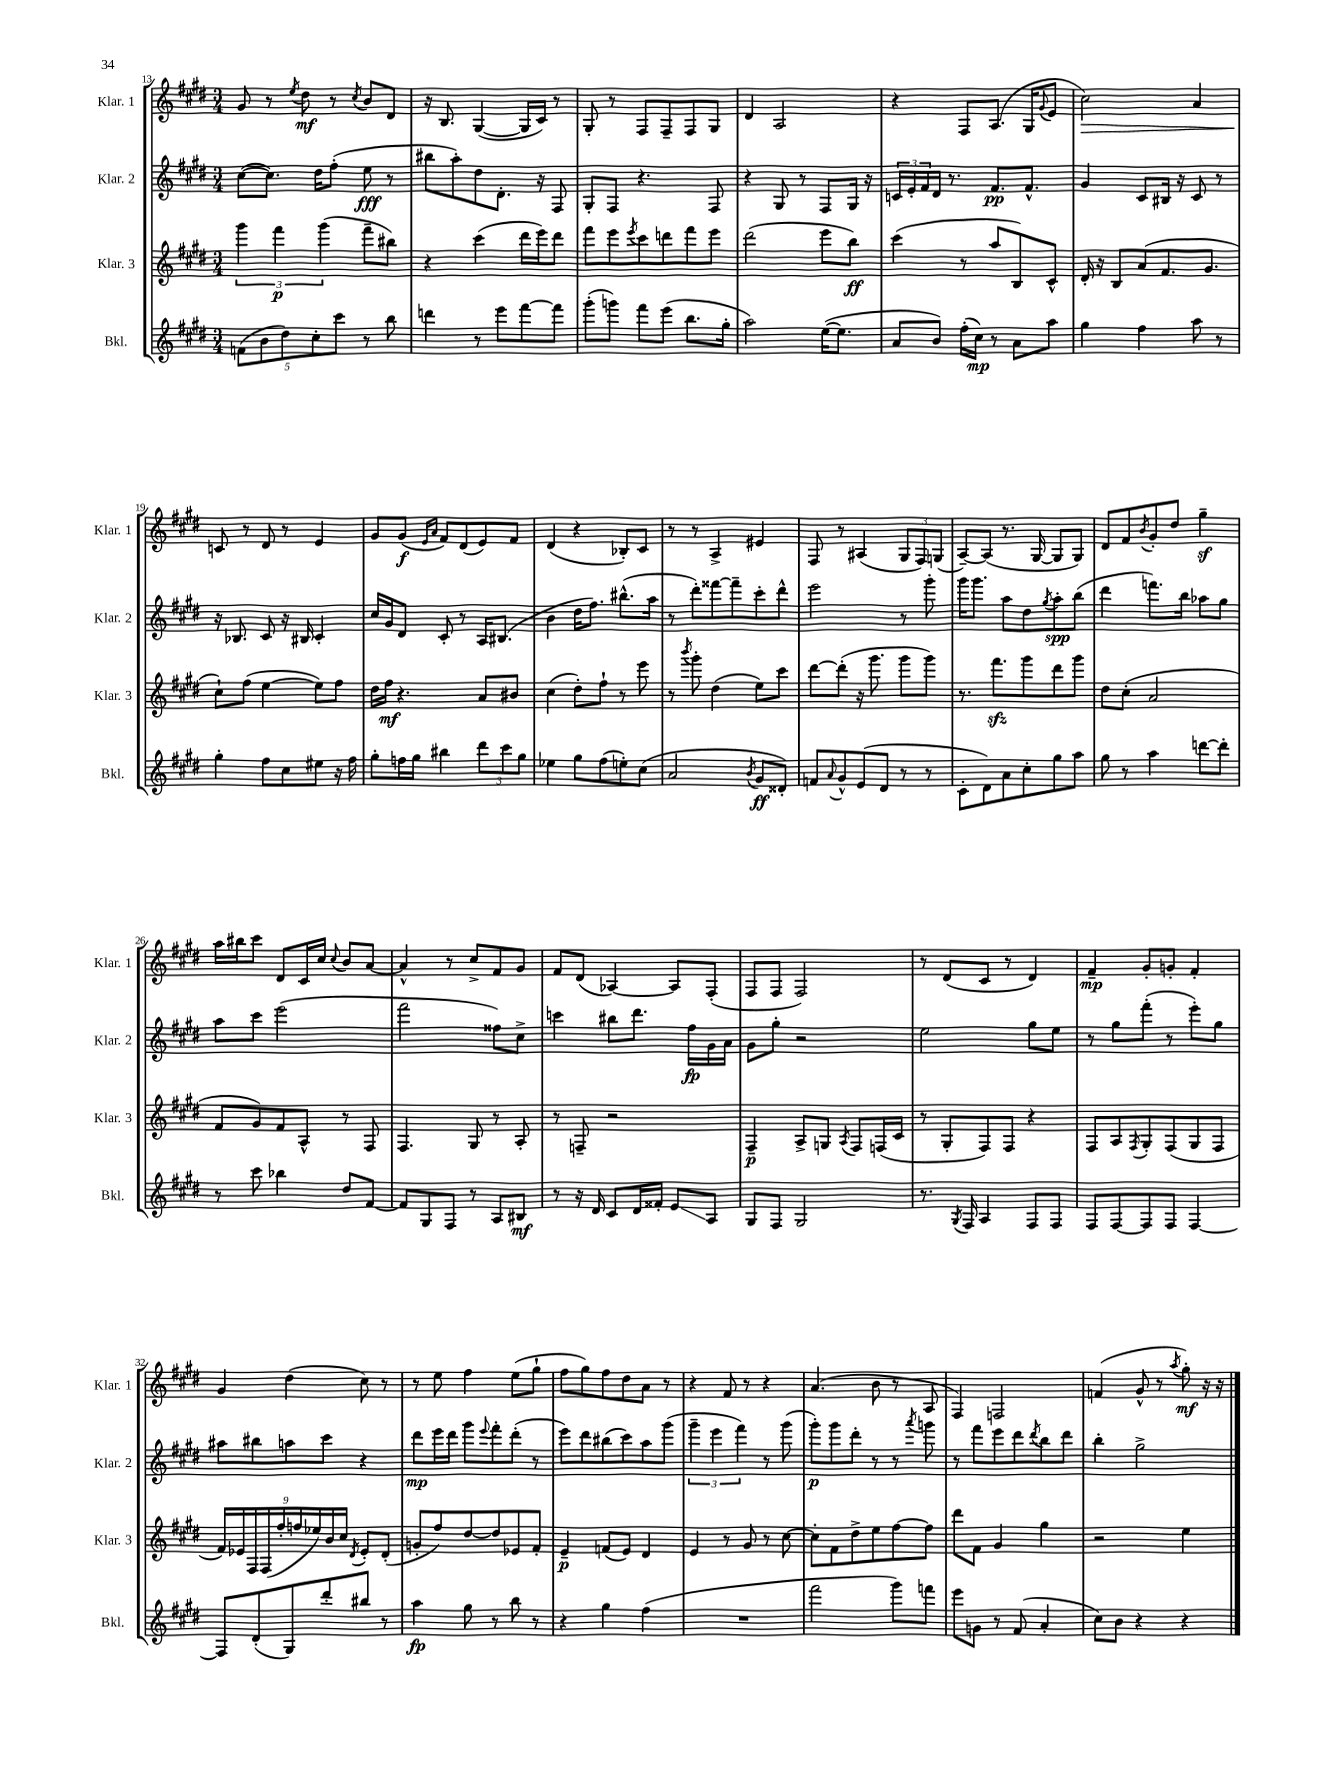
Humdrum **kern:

**kern	**kern	**kern	**kern
*staff4	*staff3	*staff2	*staff1
*clefG2	*clefG2	*clefG2	*clefG2
*k[f#c#g#d#]	*k[f#c#g#d#]	*k[f#c#g#d#]	*k[f#c#g#d#]
*M3/4	*M3/4	*M3/4	*M3/4
(10f	6ggg#	([8cc#	8g#
10b	.	.	.
.	.	8.cc#])	8r
.	6fff#	.	.
10dd#)	.	.	.
.	.	.	8qee
.	.	.	8dd#
10cc#'	.	.	.
.	.	16dd#	.
.	(6ggg#	.	.
.	.	(8ff#'	8r
10ccc#	.	.	.
.	.	.	8qcc#
8r	8fff#~	8ee	8b
8bb	8bb#)	8r	8d#
=	=	=	=
4ddd	4r	8bb#	16r
.	.	.	8.B
.	.	8aa')	.
8r	(4ccc#	8dd#	([4G#
8eee	.	8.d#'	.
[8fff#	16ddd#	.	16G#]
.	16eee)	16r	16c#)
8fff#]	8ddd#	8F#	8r
=	=	=	=
(8ggg#'	8fff#	8G#'	8G#'
8ggg)	8eee	8F#	8r
.	8qeee	.	.
8fff#	8ccc#	4.r	8F#
(8eee	8ddd	.	8F#~
8.bb	8fff#	.	8F#
.	8eee	8F#	8G#
16gg#'	.	.	.
=	=	=	=
2aa)	(2ddd#	4r	4d#
.	.	8G#	2A
.	.	8r	.
([16ee	8eee	8F#	.
8.ee]	.	.	.
.	8bb)	16G#	.
.	.	16r	.
=	=	=	=
8a	(4ccc#	24c	4r
.	.	24e'	.
.	.	24f#	.
8b)	.	16d#	.
.	.	8.r	.
(16ff#'	8r	.	8F#
16cc#)	.	.	.
8r	8aa	8.f#	(8.A
8a	8B)	.	.
.	.	8.f#^^	16G#
.	.	.	8qqg#
8aa	8c#^^	.	8e
=	=	=	=
4gg#	16d#'	4g#	2cc#)
.	16r	.	.
.	8B	.	.
4ff#	(8a	8c#	.
.	8.f#	16B#	.
.	.	16r	.
8aa	.	8c#	4a
.	8.g#	.	.
8r	.	8r	.
=	=	=	=
4gg#'	8cc#`)	16r	8c
.	.	8.B-	.
.	(8ff#	.	8r
8ff#	[4ee	8c#	8d#
8cc#	.	16r	8r
.	.	16B#	.
8ee#	8ee])	4c#'	4e
16r	8ff#	.	.
16ff#	.	.	.
=	=	=	=
8gg#'	16dd#	16cc#	8g#
.	16ff#	16g#	.
16ff	4.r	8d#	(8g#
16gg#	.	.	.
.	.	.	16qqe
.	.	.	16qqa
4bb#	.	8c#'	8f#)
.	.	8r	(8d#
12ddd#	8a	16A	8e)
.	.	(8.B#	.
12ccc#	.	.	.
.	8b#	.	8f#
12gg#	.	.	.
=	=	=	=
4ee-	(4cc#	4b	(4d#
8gg#	8dd#')	16dd#	4r
.	.	8.ff#)	.
(8ff#	8ff#`	.	.
8ee')	8r	(8.bb#^^	8B-')
(8cc#	8eee	.	8c#
.	.	16aa	.
=	=	=	=
2a	8r	8r	8r
.	8qbbb	.	.
.	8ggg#'	8ddd#')	8r
.	(4dd#	[8fff##	4A^
.	.	8fff##~]	.
8qb	.	.	.
8g#	8ee)	8ccc#'	4e#
8d##')	8ccc#	8ddd#^^	.
=	=	=	=
8f	[8ddd#	2eee	8F#
8qqa	.	.	.
8g#^^	(8ddd#']	.	8r
(8e	16r	.	(4A#
.	8.ggg#	.	.
8d#	.	.	.
8r	8ggg#	8r	12G#
.	.	.	12F#)
8r	8ggg#)	8ggg#'	.
.	.	.	(12G
=	=	=	=
8c#'	8.r	16ggg#	[8A~)
.	.	8.ggg#	.
8d#)	.	.	(8A]
.	8.fff#	.	.
8a	.	8aa	8.r
8cc#'	8ggg#	8dd#	.
.	.	.	[16G#
.	.	8qgg#	.
8gg#	8ddd#	8aa'	8G#]
8aa	8ggg#	(8bb	8G#)
=	=	=	=
8gg#	8dd#	4ddd#	8d#
8r	(8cc#'	.	8f#
.	.	.	8qb
4aa	2a	8.fff)	8g#'
.	.	.	8dd#
.	.	16bb	.
[8ddd	.	8aa-	4gg#~
8ddd']	.	8gg#	.
=	=	=	=
8r	8f#	8aa	16aa
.	.	.	16bb#
8ccc#	8g#)	8ccc#	8ccc#
4bb-	8f#	(2eee	8d#
.	8A^^	.	16c#
.	.	.	16cc#
.	.	.	8qqcc#
8dd#	8r	.	8b
[8f#	8F#	.	[8a
=	=	=	=
8f#]	4.F#	2fff#	4a^^]
8G#	.	.	.
8F#	.	.	8r
8r	8G#	.	8cc#^
8A	8r	8ff##)	8f#
8B#	8A'	8cc#^	8g#
=	=	=	=
8r	8r	4ccc	8f#
16r	8F~	.	(8d#
16d#	.	.	.
8c#	2r	8bb#	[4A-)
16d#	.	8.ddd#	.
16f##'	.	.	.
8e	.	.	8A-]
.	.	16ff#	.
8A	.	16g#	(8F#'
.	.	16a	.
=	=	=	=
8G#	4F#~	8g#	8F#
8F#	.	8gg#'	8F#
2G#	8A^	2r	2F#)
.	8G	.	.
.	8qA	.	.
.	8F#	.	.
.	(16F	.	.
.	16c#	.	.
=	=	=	=
8.r	8r	2ee	8r
.	8G#'	.	(8d#
8qG#	.	.	.
16F#	.	.	.
4A	8F#)	.	8c#
.	8F#	.	8r
8F#	4r	8gg#	4d#)
8F#	.	8ee	.
=	=	=	=
8F#	8F#	8r	4f#~
[8F#	8A	8gg#	.
.	8qF#	.	.
8F#]	8G#'	(8fff#'	8g#'
8F#	(8F#	8r	8g'
[4F#	8G#	8eee')	4f#'
.	8F#	8gg#	.
=	=	=	=
8F#]	18f#)	8aa#	4g#
.	18e-	.	.
.	18F#	.	.
(8d#'	.	8bb#	.
.	(18F#	.	.
.	18ff#'	.	.
8G#)	.	8aa	(4dd#
.	18ff	.	.
.	18ee-)	.	.
8ddd#'	.	8ccc#	.
.	18b	.	.
.	18cc#	.	.
.	8qd#	.	.
8bb#	8e-'	4r	8cc#)
8r	(8d#'	.	8r
=	=	=	=
4aa	8g'	8ddd#	8r
.	8ff#)	16eee	8ee
.	.	16ddd#	.
8gg#	[8dd#	8ggg#	4ff#
.	.	8qqeee	.
8r	8dd#]	8fff#'	.
8bb	8e-	(8ddd#'	(8ee
8r	8f#'	8r	8gg#`
=	=	=	=
4r	4e~	8eee)	8ff#
.	.	8ddd#	8gg#)
4gg#	(8f	(8bb#	8ff#
.	8e)	8ccc#)	8dd#
(4ff#	4d#	8aa	8a
.	.	(8ggg#	8r
=	=	=	=
2.r	4e	6ggg#~	4r
.	.	6eee	.
.	8r	.	8f#
.	.	6fff#)	.
.	8g#	.	8r
.	8r	8r	4r
.	[8cc#	(8ggg#	.
=	=	=	=
2fff#	8cc#']	8ggg#')	(4.a
.	8f#	8ggg#	.
.	8dd#^	8ddd#'	.
.	8ee	8r	8b
8ggg#)	[8ff#	8r	8r
.	.	8qaaa	.
8fff	8ff#]	8ggg	8A
=	=	=	=
8eee	8ddd#	8r	4F#)
8g	8f#	8fff#	.
8r	4g#	8eee	2F
(8f#	.	8ddd#	.
.	.	8qddd#	.
4a'	4gg#	8bb	.
.	.	8ddd#	.
=	=	=	=
8cc#)	2r	4bb'	(4f
8b	.	.	.
4r	.	2gg#^	8g#^^
.	.	.	8r
.	.	.	8qaa
4r	4ee	.	8gg#')
.	.	.	16r
.	.	.	16r
==	==	==	==
*-	*-	*-	*-
